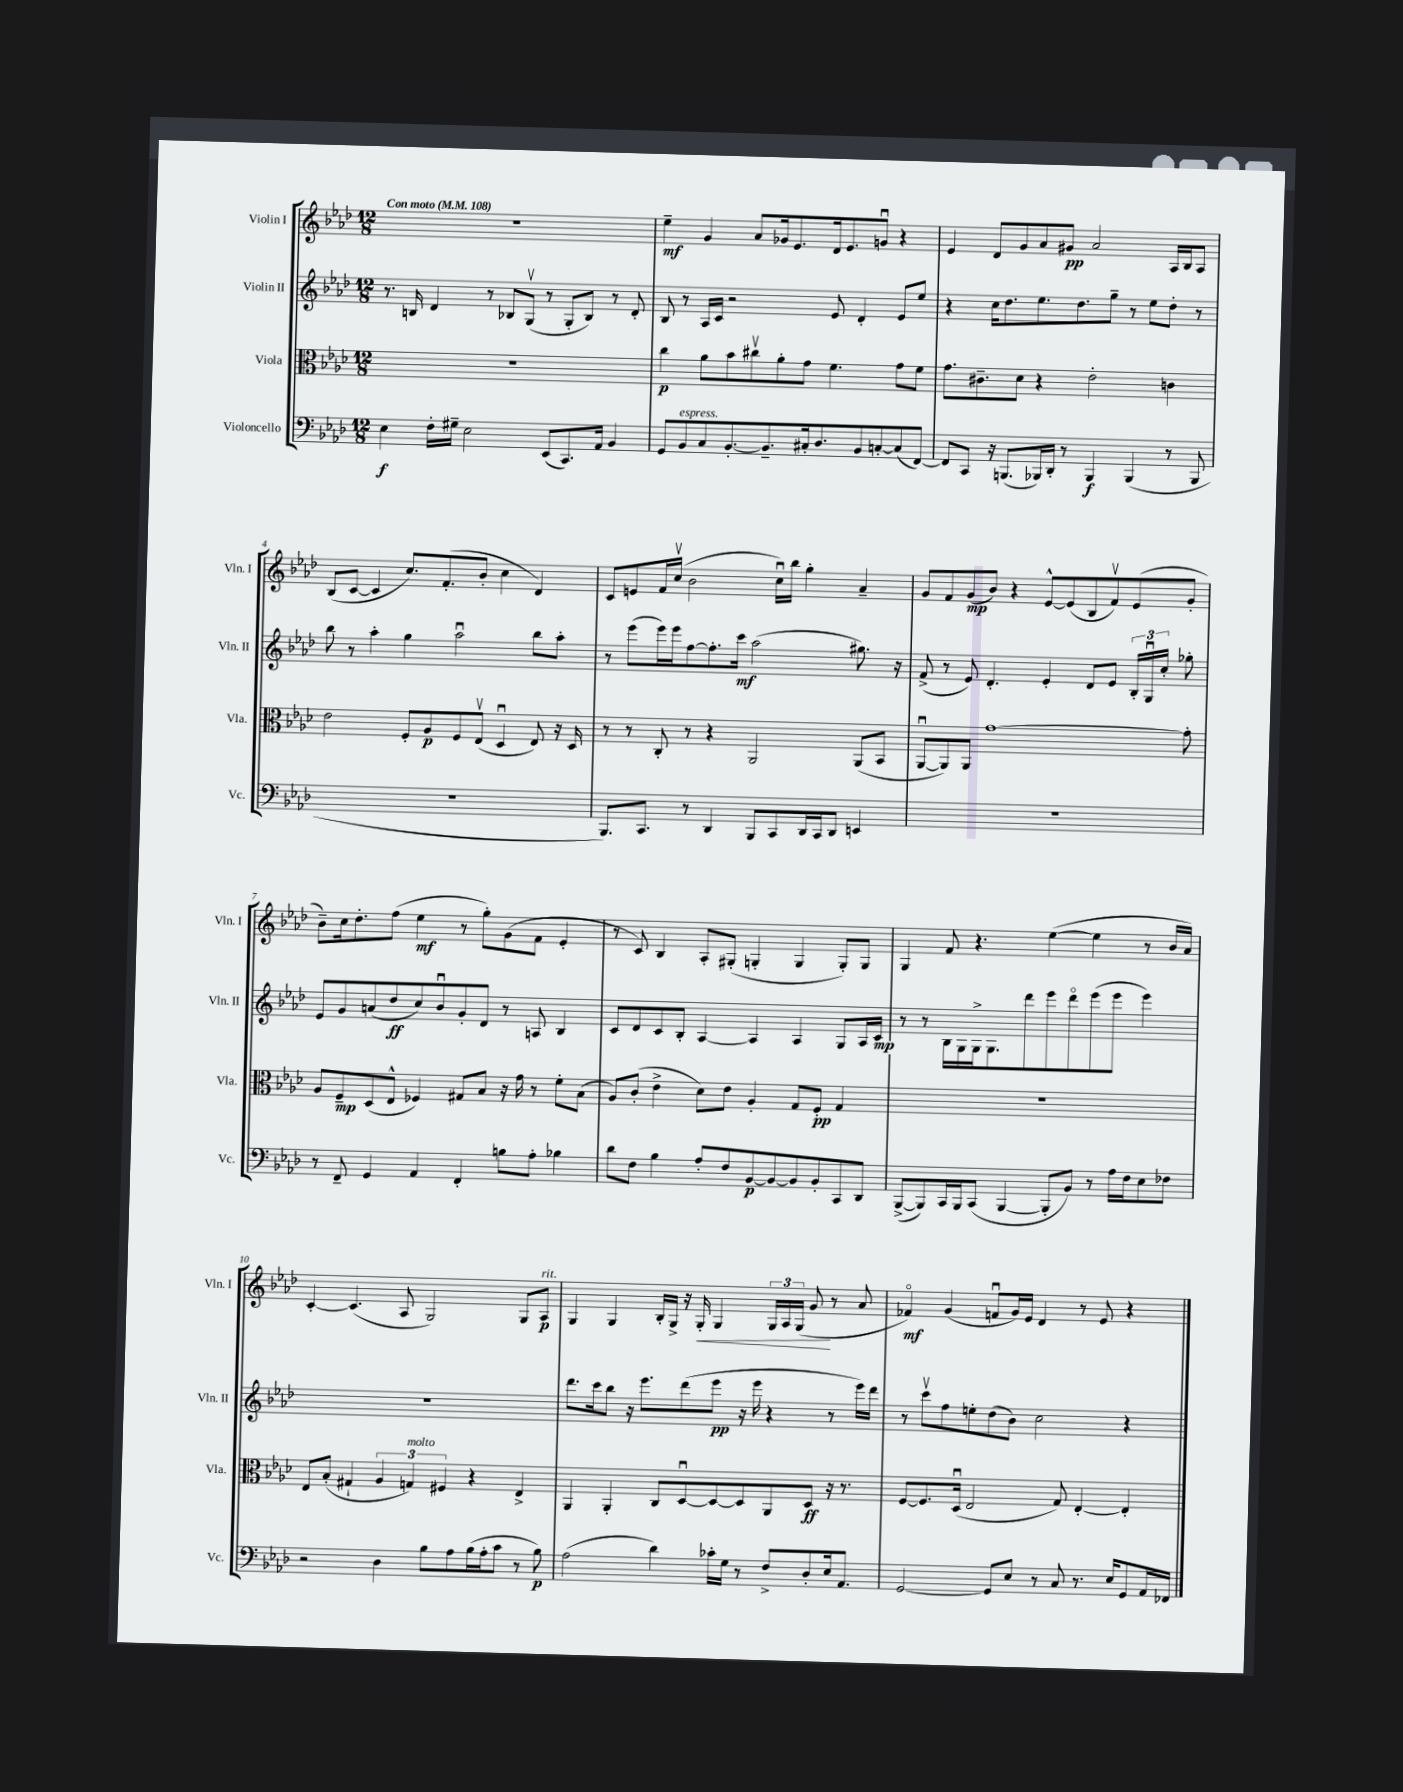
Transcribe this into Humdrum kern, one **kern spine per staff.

**kern	**dynam	**kern	**dynam	**kern	**dynam	**kern	**dynam
*part4	*part4	*part3	*part3	*part2	*part2	*part1	*part1
*staff4	*staff4	*staff3	*staff3	*staff2	*staff2	*staff1	*staff1
*I"Violoncello	*	*I"Viola	*	*I"Violin II	*	*I"Violin I	*
*I'Vc.	*	*I'Vla.	*	*I'Vln. II	*	*I'Vln. I	*
*clefF4	*	*clefC3	*	*clefG2	*	*clefG2	*
*k[b-e-a-d-]	*	*k[b-e-a-d-]	*	*k[b-e-a-d-]	*	*k[b-e-a-d-]	*
*M12/8	*	*M12/8	*	*M12/8	*	*M12/8	*
*MM108	*	*MM108	*	*MM108	*	*MM108	*
=1	=1	=1	=1	=1	=1	=1	=1
!	!	!	!	!	!	!LO:TX:a:B:t=Con moto	!
4E-\	f	1.r	.	8.r	.	1.r	.
.	.	.	.	16Bn/	.	.	.
16F'\LL	.	.	.	4d-/	.	.	.
16G#X~\JJ	.	.	.	.	.	.	.
2E-\	.	.	.	.	.	.	.
.	.	.	.	8r	.	.	.
.	.	.	.	8B-X/L	.	.	.
.	.	.	.	(8Gv/J	.	.	.
(8EE-/L	.	.	.	8r	.	.	.
8.CC/)	.	.	.	8G'/L	.	.	.
.	.	.	.	8B-/J)	.	.	.
16AA-/Jk	.	.	.	.	.	.	.
4BB-/	.	.	.	8r	.	.	.
.	.	.	.	8d-'/	.	.	.
=2	=2	=2	=2	=2	=2	=2	=2
8GG/L	.	4cc\	p	8B-/	.	4ee-~\	mf
!LO:TX:a:i:t=espress.	!	!	!	!	!	!	!
8BB-/	.	.	.	8r	.	.	.
8C/	.	8a-\L	.	16A-/LL	.	4g/	.
.	.	.	.	16c/JJ	.	.	.
[8.BB-'/	.	8b-\	.	2r	.	.	.
.	.	8cc#Xv\	.	.	.	8a-/L	.
8.BB-~/]	.	.	.	.	.	.	.
.	.	8a-'\	.	.	.	16g-X/k	.
.	.	.	.	.	.	8.e-/	.
16C#X'/k	.	8g\J	.	.	.	.	.
8.D-/	.	.	.	.	.	.	.
.	.	4.f\	.	8e-/	.	16d-/k	.
.	.	.	.	.	.	8.e-/	.
8BB-/	.	.	.	4d-'/	.	.	.
[8Cn'/	.	.	.	.	.	8gnu/J	.
(8C/]	.	8g\L	.	8e-/L	.	4r	.
[8FF/J)	.	8f\J	.	8ee-/J	.	.	.
=3	=3	=3	=3	=3	=3	=3	=3
8FF/L]	.	8.g\L	.	4r	.	4e-/	.
8CC/J	.	.	.	.	.	.	.
.	.	8.c#X~\	.	.	.	.	.
16r	.	.	.	16cc\KL	.	8d-/L	.
(8.BBBn/L	.	.	.	8.dd-\	.	.	.
.	.	8d-\J	.	.	.	8g/	.
16BBB-X/L)	.	4r	.	8.ee-\	.	8a-/	.
16DD-'/JJ	.	.	.	.	.	.	.
8r	.	.	.	.	.	8g#X/J	pp
.	.	.	.	8.dd-\	.	.	.
4BBB-/	f	2e-'\	.	.	.	2a-/	.
.	.	.	.	8gg~\J	.	.	.
(4BBB-/	.	.	.	8r	.	.	.
.	.	.	.	8ee-\L	.	.	.
8r	.	4cn\	.	8dd-'\J	.	16A-/LL	.
.	.	.	.	.	.	16B-/J	.
8BBB-/	.	.	.	8r	.	8A-/J	.
!!LO:LB:g=z
=4	=4	=4	=4	=4	=4	=4	=4
1.r	.	2e-\	.	8bb-\	.	(8B-/L	.
.	.	.	.	8r	.	[8c/J	.
.	.	.	.	4aa-'\	.	4c/]	.
.	.	8F'/L	.	4gg\	.	8.cc/L)	.
.	.	8A-/	p	.	.	.	.
.	.	.	.	.	.	(8.f'/	.
.	.	8F/	.	2aa-u\	.	.	.
.	.	(8E-v/J	.	.	.	8b-'/J	.
.	.	4D-u/	.	.	.	4cc\	.
.	.	8E-/)	.	8bb-\L	.	4d-/)	.
.	.	16r	.	8aa-'\J	.	.	.
.	.	16D-/	.	.	.	.	.
=5	=5	=5	=5	=5	=5	=5	=5
8.BBB-/L)	.	8r	.	8r	.	8c/L	.
.	.	8r	.	(8eee-\L	.	8en/	.
8.CC/J	.	.	.	.	.	.	.
.	.	8C'/	.	16eee-\L)	.	16f/L	.
.	.	.	.	16eee-\J	.	(16ccv/JJ	.
8r	.	8r	.	[8ff\	.	2b-\	.
4DD-/	.	4r	.	8.ff'\]	.	.	.
.	.	.	.	16ccc\Jk	mf	.	.
8BBB-/L	.	2AA-/	.	(2aa-\	.	.	.
8CC/	.	.	.	.	.	16ccu\LL)	.
.	.	.	.	.	.	16bb-\JJ	.
16DD-/L	.	.	.	.	.	4gg'\	.
16CC/J	.	.	.	.	.	.	.
8DD-/J	.	.	.	.	.	.	.
4EEn/	.	(8AA-/L	.	8.gg#X\)	.	4a-~/	.
.	.	8BB-/J	.	.	.	.	.
.	.	.	.	16r	.	.	.
=6	=6	=6	=6	=6	=6	=6	=6
1.r	.	[8AA-u/L	.	(8f^/	.	8g/L	.
.	.	8AA-/])	.	8r	.	8f/	.
.	.	8AA-/J	.	8e-/)	.	(8g/	mp
.	.	[1g	.	4.d-'/	.	8b-/J)	.
.	.	.	.	.	.	4r	.
.	.	.	.	4e-'/	.	[8e-^^/L	.
.	.	.	.	.	.	(8e-/]	.
.	.	.	.	8d-/L	.	8B-/	.
.	.	.	.	8e-/J	.	8fv/)	.
.	.	.	.	24B-'/LL	.	(8e-/	.
.	.	.	.	24Gu/	.	.	.
.	.	.	.	24cc'/JJ	.	.	.
.	.	8g'\]	.	8gg-X'\	.	8g'/J	.
!!LO:LB:g=z
=7	=7	=7	=7	=7	=7	=7	=7
8r	.	8A-/L	.	8e-/L	.	8b-~\L)	.
8FF~/	.	8F~/	mp	8g/	.	16cc\k	.
.	.	.	.	.	.	8.dd-'\	.
4GG/	.	(8D-/	.	(8an/	.	.	.
.	.	8E-^^/J	.	8dd-/	ff	(8ff\J	.
4AA-/	.	4F-X/)	.	8cc/)	.	4ee-\	mf
.	.	.	.	8b-u/	.	.	.
4FF'/	.	8G#X/L	.	8g'/	.	8r	.
.	.	8B-/J	.	8d-/J	.	8gg'\L)	.
8Bn\L	.	16r	.	8r	.	(8g\	.
.	.	16g\	.	.	.	.	.
8A-'\J	.	8r	.	8An/	.	8f\J	.
4B-X\	.	8f'\L	.	4B-/	.	4e-'/	.
.	.	(8B-\J	.	.	.	.	.
=8	=8	=8	=8	=8	=8	=8	=8
8d-\L	.	8A-/L)	.	8c/L	.	8r	.
8F\J	.	(8c'/J	.	8d-/	.	8c/)	.
4B-\	.	4e-^\	.	8c/	.	4B-/	.
.	.	.	.	8B-'/J	.	.	.
8A-'/L	.	8d-\L)	.	[4A-/	.	8A-'/L	.
8F/	.	8e-\J	.	.	.	(8G#X'/J	.
[8BB-/	p	4A-'/	.	4A-/]	.	4Gn'/	.
8BB-/_	.	.	.	.	.	.	.
8BB-/]	.	8G/L	.	4A-/	.	4G/	.
8BB-'/	.	8F'/J	pp	.	.	.	.
8CC/	.	4G/	.	8G/L	.	8G'/L)	.
8DD-/J	.	.	.	16A-/L	.	8G/J	.
.	.	.	.	16c/JJ	mp	.	.
=9	=9	=9	=9	=9	=9	=9	=9
([8BBB-^/L	.	1.r	.	8r	.	4G/	.
8BBB-/])	.	.	.	8r	.	.	.
16CC/L	.	.	.	16B-\LL	.	8f/	.
16BBB-/J	.	.	.	16G\	.	.	.
(8CC/J	.	.	.	16G^\J	.	4.r	.
.	.	.	.	8.G\	.	.	.
[4BBB-/	.	.	.	.	.	.	.
.	.	.	.	8ddd-\	.	.	.
8BBB-'/L]	.	.	.	8eee-\	.	([4ee-\	.
8BB-/J)	.	.	.	8ddd-\	.	.	.
8r	.	.	.	(8eee-\	.	4ee-\]	.
16A-\LL	.	.	.	8eee-\J	.	.	.
16F\J	.	.	.	.	.	.	.
8E-\	.	.	.	4eee-\)	.	8r	.
8F-X\J	.	.	.	.	.	16b-/LL	.
.	.	.	.	.	.	16a-/JJ)	.
!!LO:LB:g=z
=10	=10	=10	=10	=10	=10	=10	=10
2r	.	8E-/L	.	1.r	.	[4c'/	.
.	.	(8B-'/J	.	.	.	.	.
.	.	4G#X`/	.	.	.	(4.c/]	.
4D-\	.	6A-/	.	.	.	.	.
.	.	.	.	.	.	8A-/	.
!	!	!LO:TX:a:i:t=molto	!	!	!	!	!
.	.	6Gn/)	.	.	.	.	.
8B-\L	.	.	.	.	.	2G/)	.
.	.	6F#X/	.	.	.	.	.
8A-\	.	.	.	.	.	.	.
(16B-\L	.	4r	.	.	.	.	.
16A-'\J	.	.	.	.	.	.	.
8c\J	.	.	.	.	.	.	.
8r	.	4E-^/	.	.	.	8G/L	.
!	!	!	!	!	!	!LO:TX:a:i:t=rit.	!
8B-\)	p	.	.	.	.	8A-/J	p
=11	=11	=11	=11	=11	=11	=11	=11
(2A-\	.	4AA-/	.	8.ddd-\L	.	4G/	.
.	.	.	.	16ccc\k	.	.	.
.	.	4AA-'/	.	8bb-\J	.	4G/	.
.	.	.	.	16r	.	.	.
.	.	.	.	8.eee-\L	.	.	.
4d-\)	.	8C/L	.	.	.	16B-'/LL	.
.	.	.	.	.	.	16G^/JJ	.
.	.	[8D-u/	.	(8ddd-\	.	16r	.
!	!	!	!	!	!	!	!LO:HP:b
.	.	.	.	.	.	16G'/	<
16c-X'\LL	.	8D-/_	.	8eee-\J	pp	4G/	.
16G\JJ	.	.	.	.	.	.	.
8r	.	8D-/]	.	16r	.	.	.
.	.	.	.	16eee-\	.	.	.
8F^/L	.	8AA-/	.	4r	.	24G/LL	.
.	.	.	.	.	.	24A-/	.
.	.	.	.	.	.	(24G/JJ	.
8D-'/	.	8D-/J	ff	.	.	8g/	.
16E-/k	.	16r	.	8r	.	8r	[
8.AA-/J	.	8.r	.	.	.	.	.
.	.	.	.	16eee-\LL)	.	8a-/	.
.	.	.	.	16ddd-\JJ	.	.	.
=12	=12	=12	=12	=12	=12	=12	=12
[2GG/	.	[8F/L	.	8r	.	4f-X/)	mf
.	.	8.F/]	.	8cccv\L	.	.	.
.	.	.	.	8ff\	.	(4g/	.
.	.	(16D-u/Jk	.	.	.	.	.
.	.	2E-/	.	8een'\	.	.	.
8GG/L]	.	.	.	(8dd-\	.	8fnu/L	.
8E-/J	.	.	.	8b-\J)	.	16g/L)	.
.	.	.	.	.	.	16e-/JJ	.
8r	.	.	.	2cc\	.	4d-/	.
8C/	.	8G/)	.	.	.	.	.
8.r	.	[4E-'/	.	.	.	8r	.
.	.	.	.	.	.	8e-/	.
16E-/KL	.	.	.	.	.	.	.
8GG/	.	4E-'/]	.	4r	.	4r	.
16AA-/L	.	.	.	.	.	.	.
16FF-X/JJ	.	.	.	.	.	.	.
==	==	==	==	==	==	==	==
*-	*-	*-	*-	*-	*-	*-	*-
